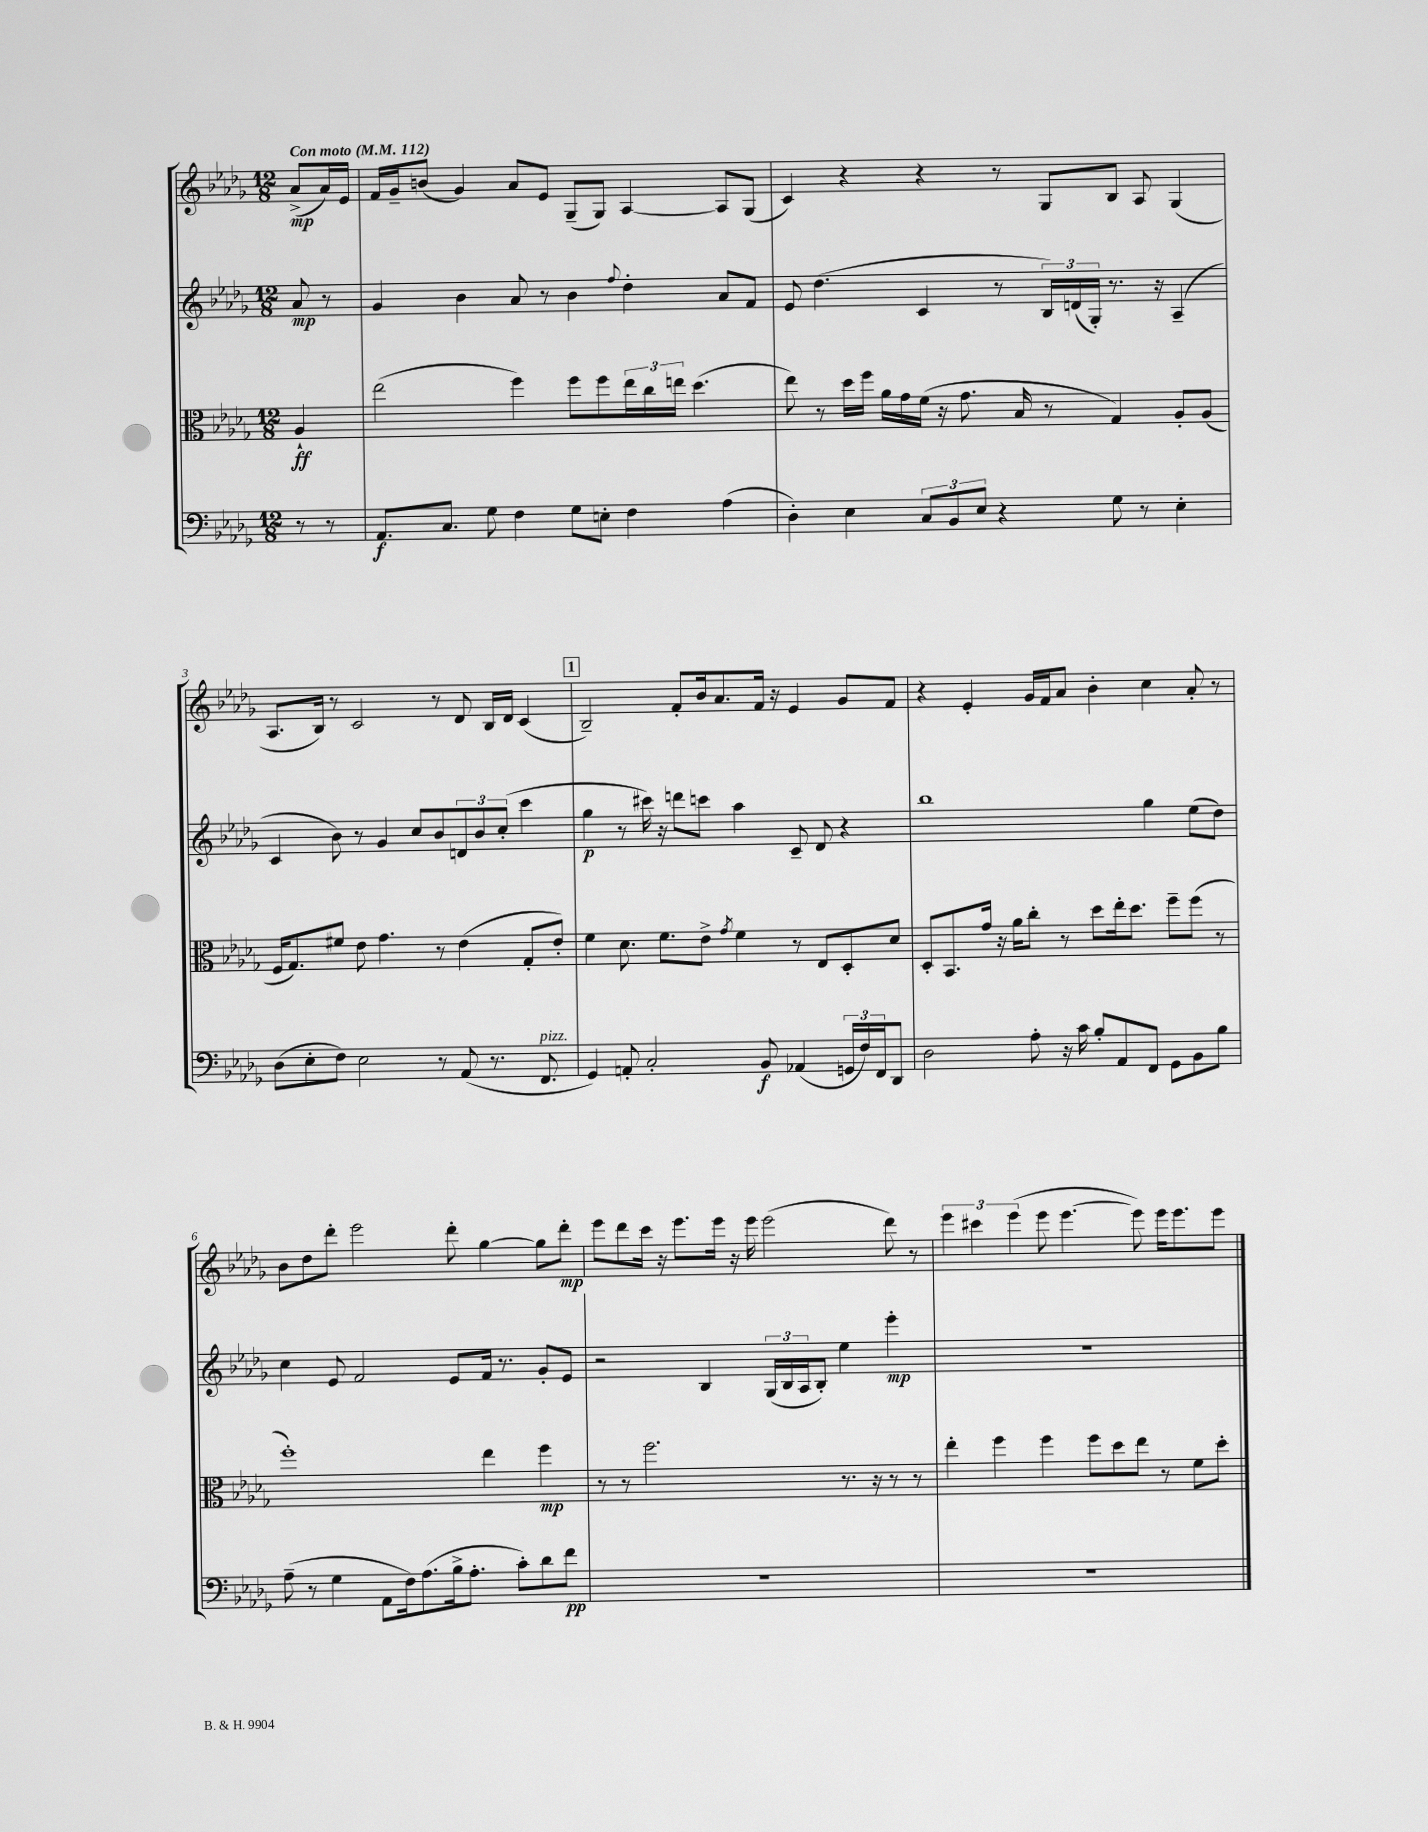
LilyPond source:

<<
\new StaffGroup <<
\new Staff = "s0" {
    \clef treble \key des \major \numericTimeSignature \time 12/8 \partial 4 \tempo "Con moto" 4 = 112
    aes'8->\mp( aes'16) ees'16 |
    f'16 ges'16-- b'8( ges'4) aes'8 ees'8 ges8--( ges8) aes4~ aes8 ges8( |
    c'4) r4 r4 r8 ges8 bes8 aes8 ges4( |
    aes8. bes16) r8 c'2 r8 des'8 bes16 des'16 c'4( |
    \mark \markup { \box "1" } bes2--) f'8-. bes'16 aes'8. f'16 r16 ees'4 ges'8 f'8 |
    r4 ees'4-. ges'16 f'16 aes'8 bes'4-. c''4 aes'8-. r8 |
    bes'8 des''8 des'''8-. ees'''2 des'''8-. ges''4~ ges''8 des'''8-.\mp |
    ees'''8 des'''8 c'''16 r16 ees'''8. ees'''16 r16 ees'''16 ees'''2( des'''8) r8 |
    \tuplet 3/2 { ees'''4 cis'''4 ees'''4( } ees'''8 ees'''4.~ ees'''8) ees'''16 ees'''8. ees'''8 \bar "|." |
}
\new Staff = "s1" {
    \clef treble \key des \major \numericTimeSignature \time 12/8 \partial 4
    aes'8\mp r8 |
    ges'4 bes'4 aes'8 r8 bes'4 \appoggiatura { f''8 } des''4-. aes'8 f'8 |
    ees'8 des''4.( c'4 r8 \tuplet 3/2 { bes16) d'16( ges16-.) } r8. r16 aes4--( |
    c'4 bes'8) r8 ges'4 c''8 bes'8 \tuplet 3/2 { d'8 bes'8 c''8-.( } c'''4 |
    \mark \markup { \box "1" } ges''4\p r8 cis'''16) r16 d'''8 c'''8 aes''4 c'8-- des'8 r4 |
    bes''1 ges''4 ees''8( des''8) |
    c''4 ees'8 f'2 ees'8 f'16 r8. ges'8-. ees'8 |
    r2 bes4 \tuplet 3/2 { ges16( bes16 aes16 } bes8-.) ees''4 ees'''4-.\mp |
    R1. \bar "|." |
}
\new Staff = "s2" {
    \clef alto \key des \major \numericTimeSignature \time 12/8 \partial 4
    aes4-!\ff |
    ees''2( f''4) f''8 f''8 \tuplet 3/2 { ees''16 c''16 e''16 } des''4.( |
    ees''8) r8 des''16 f''16 aes'16 ges'16 f'16( r16 ges'8. bes16 r8 ges4) aes8-. aes8( |
    f16 ges8.) fis'8 ees'8 ges'4. r8 ees'4( ges8-. ees'8-.) |
    \mark \markup { \box "1" } f'4 des'8. f'8. ees'8-> \acciaccatura { ges'8 } f'4 r8 ees8 des8-. des'8 |
    des8-. bes,8. ges'16 r16 aes'16 c''8-. r8 des''8 ees''16-. des''8. f''8-- f''8( r8 |
    f''1-.) ees''4 f''4\mp |
    r8 r8 f''2. r8. r16 r8 r8 |
    ees''4-. f''4 f''4 f''8 des''8 ees''8 r8 f'8 des''8-. \bar "|." |
}
\new Staff = "s3" {
    \clef bass \key des \major \numericTimeSignature \time 12/8 \partial 4
    r8 r8 |
    aes,8.\f c8. ges8 f4 ges8 e8-. f4 aes4( |
    des4-.) ees4 \tuplet 3/2 { c8 bes,8 ees8 } r4 ges8 r8 ees4-. |
    des8( ees8-. f8) ees2 r8 aes,8( r8. f,8.^\markup { \italic "pizz." } |
    \mark \markup { \box "1" } ges,4) a,8-. c2-. bes,8\f aes,4( \tuplet 3/2 { g,16 f16) f,16 } des,8 |
    des2 aes8-. r16 c'16 bes8-. aes,8 f,8 ges,8 bes,8 bes8 |
    aes8--( r8 ges4 aes,8 f16) aes8.( bes16-> aes8.-. c'8-.) des'8 f'8\pp |
    R1. |
    R1. \bar "|." |
}
>>
>>
